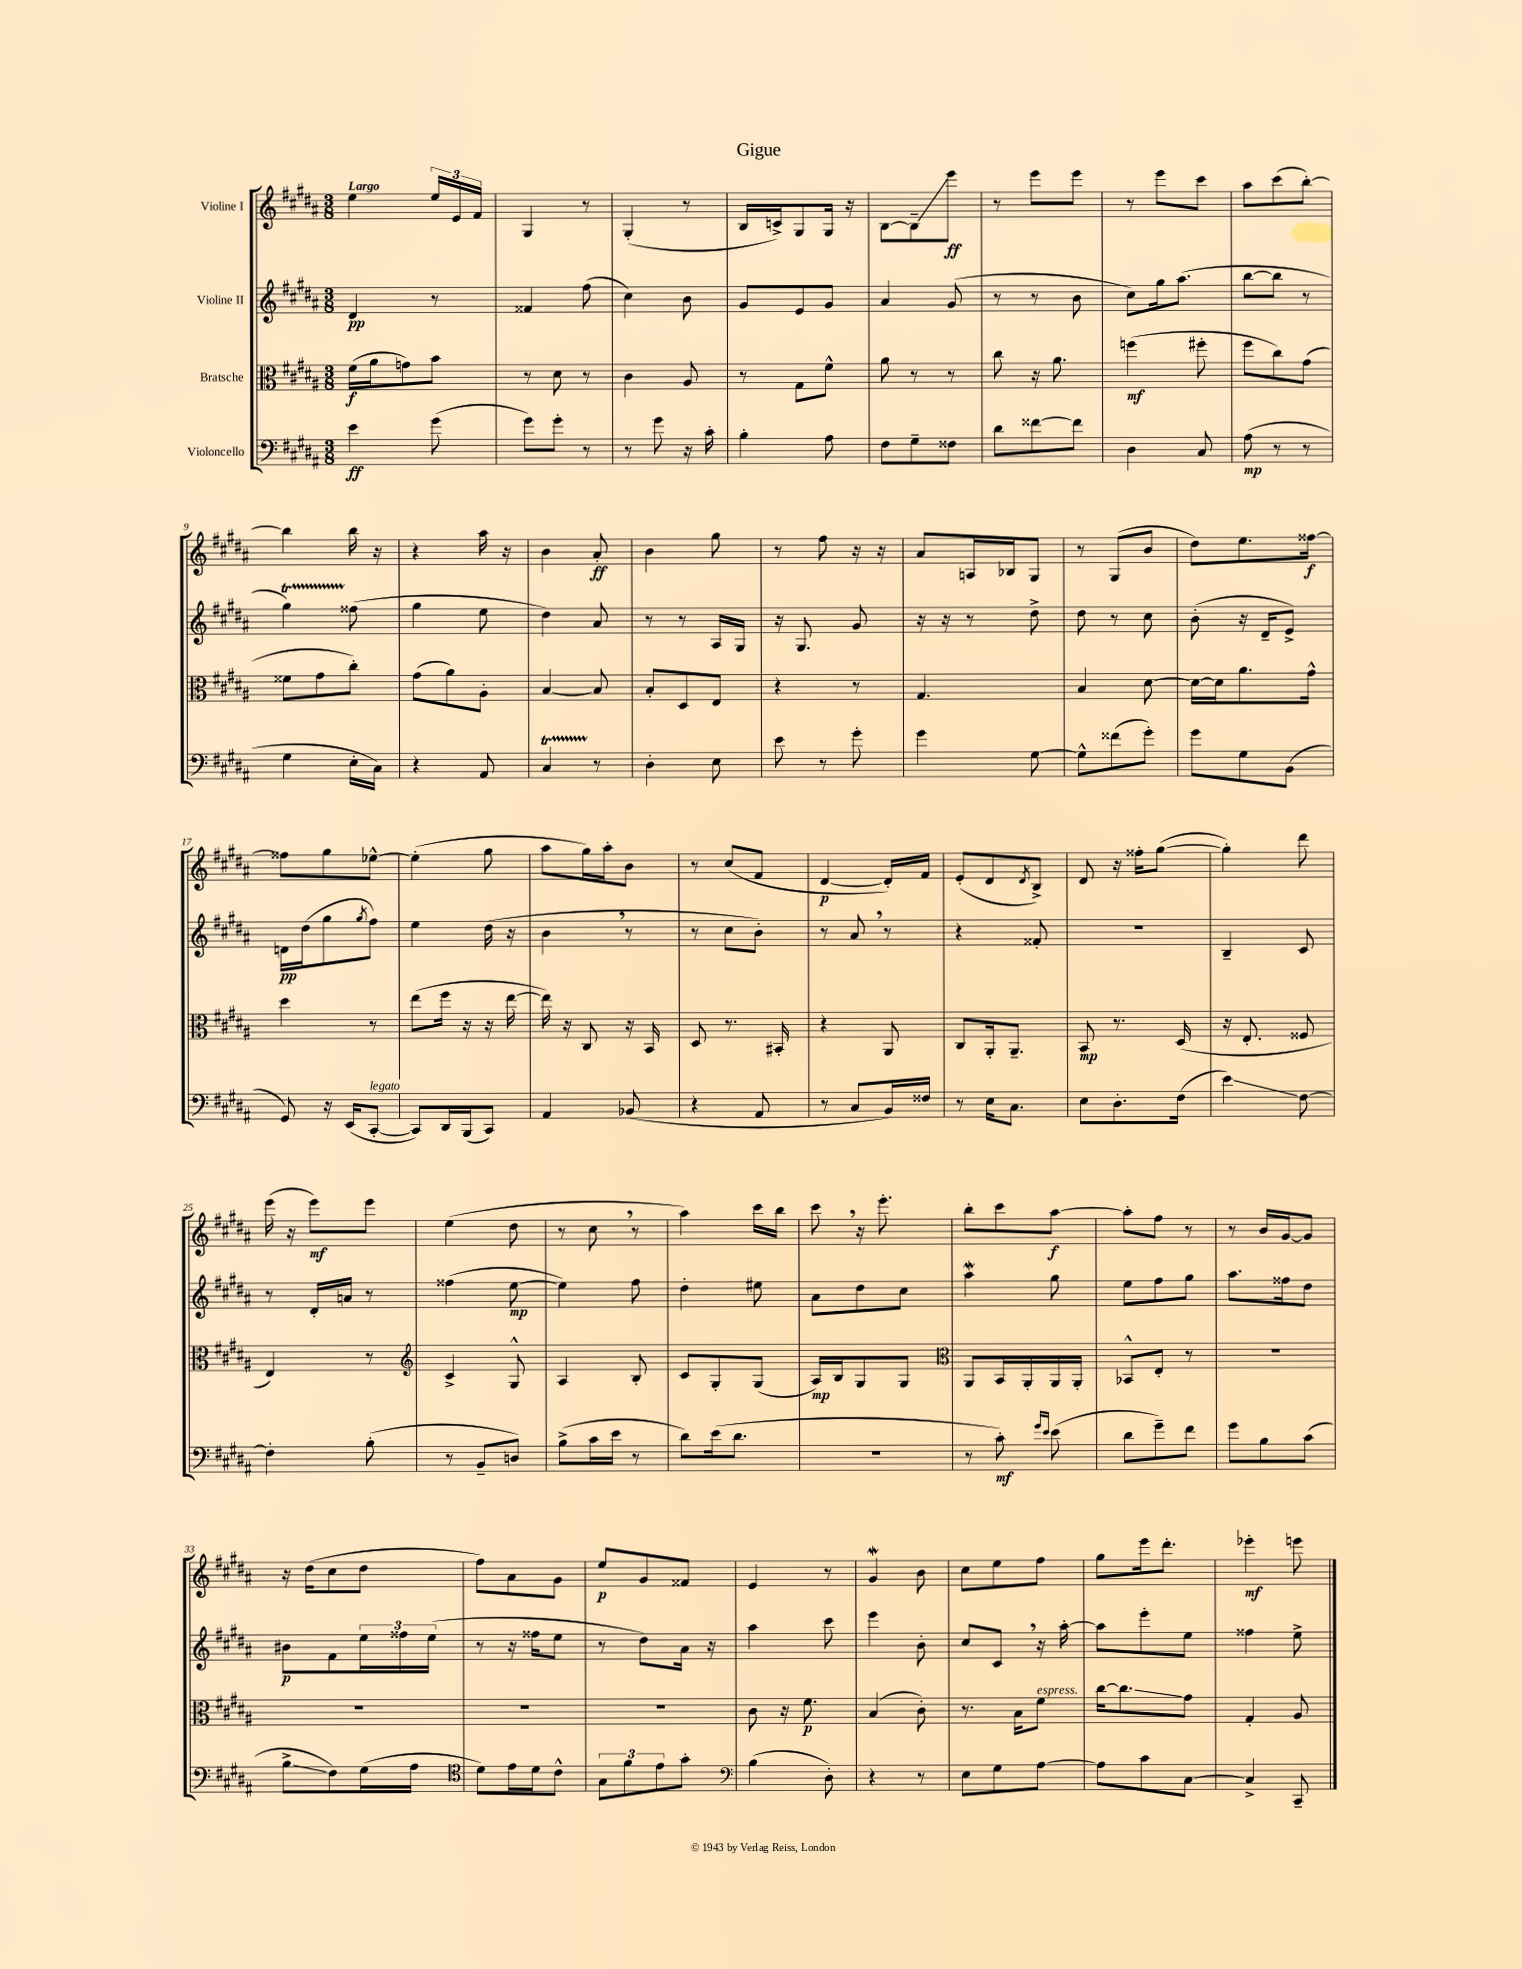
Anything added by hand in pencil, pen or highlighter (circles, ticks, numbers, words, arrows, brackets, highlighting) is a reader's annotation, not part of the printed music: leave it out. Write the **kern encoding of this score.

**kern	**kern	**kern	**kern
*staff4	*staff3	*staff2	*staff1
*clefF4	*clefC3	*clefG2	*clefG2
*k[f#c#g#d#a#]	*k[f#c#g#d#a#]	*k[f#c#g#d#a#]	*k[f#c#g#d#a#]
*M3/8	*M3/8	*M3/8	*M3/8
4e\	(16f#\LL	4d#/	4ee\
.	16a#\J	.	.
.	8g\)	.	.
(8g#\	8b\J	8r	24ee/LL
.	.	.	24e/
.	.	.	24f#/JJ
=	=	=	=
8g#\L)	8r	4f##/	4G#/
8g#'\J	8d#\	.	.
8r	8r	(8ff#\	8r
=	=	=	=
8r	4c#\	4cc#\)	(4G#'/
8g#\	.	.	.
16r	8A#/	8b\	8r
16c#'\	.	.	.
=	=	=	=
4B'\	8r	8g#/L	16B/LL
.	.	.	16c^/J)
.	8G#\L	8e/	8G#/
8A#\	8f#^^\J	8g#/J	16G#/Jk
.	.	.	16r
=	=	=	=
8F#\L	8a#\	4a#/	[8B\L
8G#~\	8r	.	8B~\]
8F##\J	8r	(8g#/	8eee\J
=	=	=	=
8d#\L	8cc#\	8r	8r
[8f##\	16r	8r	8eee\L
.	8.a#\	.	.
8f##\]J	.	8b\	8eee\J
=	=	=	=
4D#\	(4ff\	8cc#\L)	8r
.	.	16gg#\k	8eee\L
.	.	(8.aa#\J	.
8C#/	8ff#'\	.	8ccc#\J
=	=	=	=
(8A#\	8ff#\L	[8bb\L	8aa#\L
8r	8cc#\)	8bb\]J	(8ccc#\
8r	(8g#\J	8r	[8bb'\J)
=	=	=	=
4G#\	8f##\L	4gg#\)	4bb\]
.	8g#\	.	.
16E'\LL	8cc#'\J)	(8ff##\	16bb\
16C#\JJ)	.	.	16r
=	=	=	=
4r	(8g#\L	4gg#\	4r
.	8a#\)	.	.
8AA#/	8A#'\J	8ee\	16aa#\
.	.	.	16r
=	=	=	=
4C#/	[4B/	4dd#\)	4b\
8r	8B/]	8a#/	8a#'/
=	=	=	=
4D#'\	8B'/L	8r	4b\
.	8D#/	8r	.
8E\	8E/J	16A#/LL	8gg#\
.	.	16G#/JJ	.
=	=	=	=
8e\	4r	16r	8r
.	.	8.G#/	.
8r	.	.	8ff#\
8g#'\	8r	8g#/	16r
.	.	.	16r
=	=	=	=
4g#\	4.G#/	16r	8a#/L
.	.	16r	.
.	.	8r	16A/L
.	.	.	16B-/J
[8G#\	.	8dd#^\	8G#/J
=	=	=	=
8G#^^\]L	4B/	8dd#\	8r
(8f##\	.	8r	(8G#/L
8g#'\J)	[8d#\	8cc#\	8b/J
=	=	=	=
8g#\L	16d#\_LL	(8b'\	8dd#\L)
.	16d#\]J	.	.
8G#\	8.a#\	16r	8.ee\
.	.	16d#~/LK	.
(8BB\J	.	8e^/J)	.
.	16g#^^\Jk	.	[16ff##\Jk
=	=	=	=
8GG#/)	4dd#\	16d\LL	8ff##\]L
.	.	(16dd#\J	.
16r	.	8gg#\	8gg#\
(16EE/LK	.	.	.
.	.	8qgg#/	.
[8CC#'/J	8r	8ff#\J)	[8ee-^^\J
=	=	=	=
8CC#/]L)	(8ee\L	4ee\	(4ee-'\]
16DD#/L	16ff#\Jk	.	.
(16BBB/J	16r	.	.
8CC#/J)	16r	(16dd#\	8gg#\
.	[16ee\	16r	.
=	=	=	=
4AA#/	16ee\])	4b\	8aa#\L
.	16r	.	.
.	8C#/	.	16gg#\L)
.	.	.	16aa#'\J
(8BB-/	16r	8r	8b\J
.	16BB/	.	.
=	=	=	=
4r	8D#/	8r	8r
.	8.r	8cc#\L	(8cc#/L
8AA#/	.	8b'\J)	8f#/J
.	16BB#'/	.	.
=	=	=	=
8r	4r	8r	[4d#/
8C#/L	.	8a#/	.
16BB/L)	8AA#/	8r	16d#'/]LL)
16F##/JJ	.	.	16f#/JJ
=	=	=	=
8r	8C#/L	4r	(8e'/L
16E\LK	16AA#'/k	.	8d#/
8.C#\J	8.AA#~/J	.	.
.	.	.	8qd#/
.	.	8f##'/	8B^/J)
=	=	=	=
8E\L	8BB/	4.r	8d#/
8.D#'\	8.r	.	16r
.	.	.	16ff##'\LK
.	.	.	([8gg#\J
(16F#\Jk	(16D#/	.	.
=	=	=	=
4e\)	16r	4B~/	4gg#'\])
.	8.E'/	.	.
[8F#\	8F##/	8c#/	8ddd#\
=	=	=	=
4F#'\]	4E/)	8r	(16eee\
.	.	.	16r
.	.	16d#'/LL	8eee\L)
.	.	16a/JJ	.
(8B'\	8r	8r	8eee\J
=	=	=	=
*	*clefG2	*	*
8r	4c#^/	(4ff##\	(4ee\
8BB~/L	.	.	.
8D/J)	8G#^^/	[8ee\	8dd#\
=	=	=	=
(8B^\L	4A#/	4ee\])	8r
16c#\L	.	.	8cc#\
16e\JJ	.	.	.
8r	8B'/	8ff#\	8r
=	=	=	=
8d#\L)	8c#/L	4dd#'\	4aa#\)
(16e\k	8G#'/	.	.
8.d#\J	.	.	.
.	(8G#/J	8ee#\	16ccc#\LL
.	.	.	16bb\JJ
=	=	=	=
4.r	16A#/LL)	8a#\L	8ccc#\
.	16B/J	.	.
.	8G#/	8dd#\	16r
.	.	.	8.eee'\
.	8G#/J	8cc#\J	.
=	=	=	=
*	*clefC3	*	*
8r	8AA#/L	4aa#\	8bb'\L
8c#'\)	16BB/L	.	8ccc#\
.	16AA#'/	.	.
16qqg#/LL	.	.	.
16qqe/JJ	.	.	.
(8e\	16AA#/	8gg#\	[8aa#\J
.	16AA#'/JJ	.	.
=	=	=	=
8d#\L	8BB-^^/L	8ee\L	8aa#'\]L
8g#~\)	8E'/J	8ff#\	8ff#\J
8f#\J	8r	8gg#\J	8r
=	=	=	=
8g#\L	4.r	8.aa#\L	8r
8B\	.	.	16b/LL
.	.	16ff##\k	[16g#/J
(8c#\J	.	8dd#\J	8g#/]J
=	=	=	=
8B^\L	4.r	8b#\L	16r
.	.	.	(16dd#\LK
8F#\)	.	8f#\	8cc#\
(16G#\L	.	24ee\L	8dd#\J
.	.	24ff##\	.
16A#\JJ	.	.	.
.	.	(24ee\JJ	.
=	=	=	=
*clefC4	*	*	*
8d#\L)	4.r	8r	8ff#\L)
16e\L	.	16r	8a#\
16d#\J	.	16ff##\LK	.
8c#^^\J	.	8ee\J	8g#\J
=	=	=	=
12G#\L	4.r	8r	8ee/L
12f#\	.	.	.
.	.	8dd#\L)	8g#/
12e\	.	.	.
8g#'\J	.	16a#\Jk	8f##/J
.	.	16r	.
=	=	=	=
*clefF4	*	*	*
(4B\	8c#\	4aa#\	4e/
.	16r	.	.
.	8.f#\	.	.
8D#'\)	.	8ccc#\	8r
=	=	=	=
4r	(4B/	4eee\	4g#/
8r	8c#'\)	8b'\	8b\
=	=	=	=
8E\L	8.r	8cc#/L	8cc#\L
8G#\	.	8c#/J	8ee\
.	16B\LK	.	.
[8A#\J	8f#\J	16r	8ff#\J
.	.	[16aa#'\	.
=	=	=	=
8A#\]L	[16cc#\LK	8aa#\]L	8gg#\L
.	8.cc#\]	.	.
8c#\	.	8eee'\	16eee\k
.	.	.	8.ddd#'\J
[8C#\J	8g#\J	8ee\J	.
=	=	=	=
4C#^/]	4G#'/	4ff##\	4eee-'\
8CC#~/	8A#/	8ee^\	8eee\
==	==	==	==
*-	*-	*-	*-
